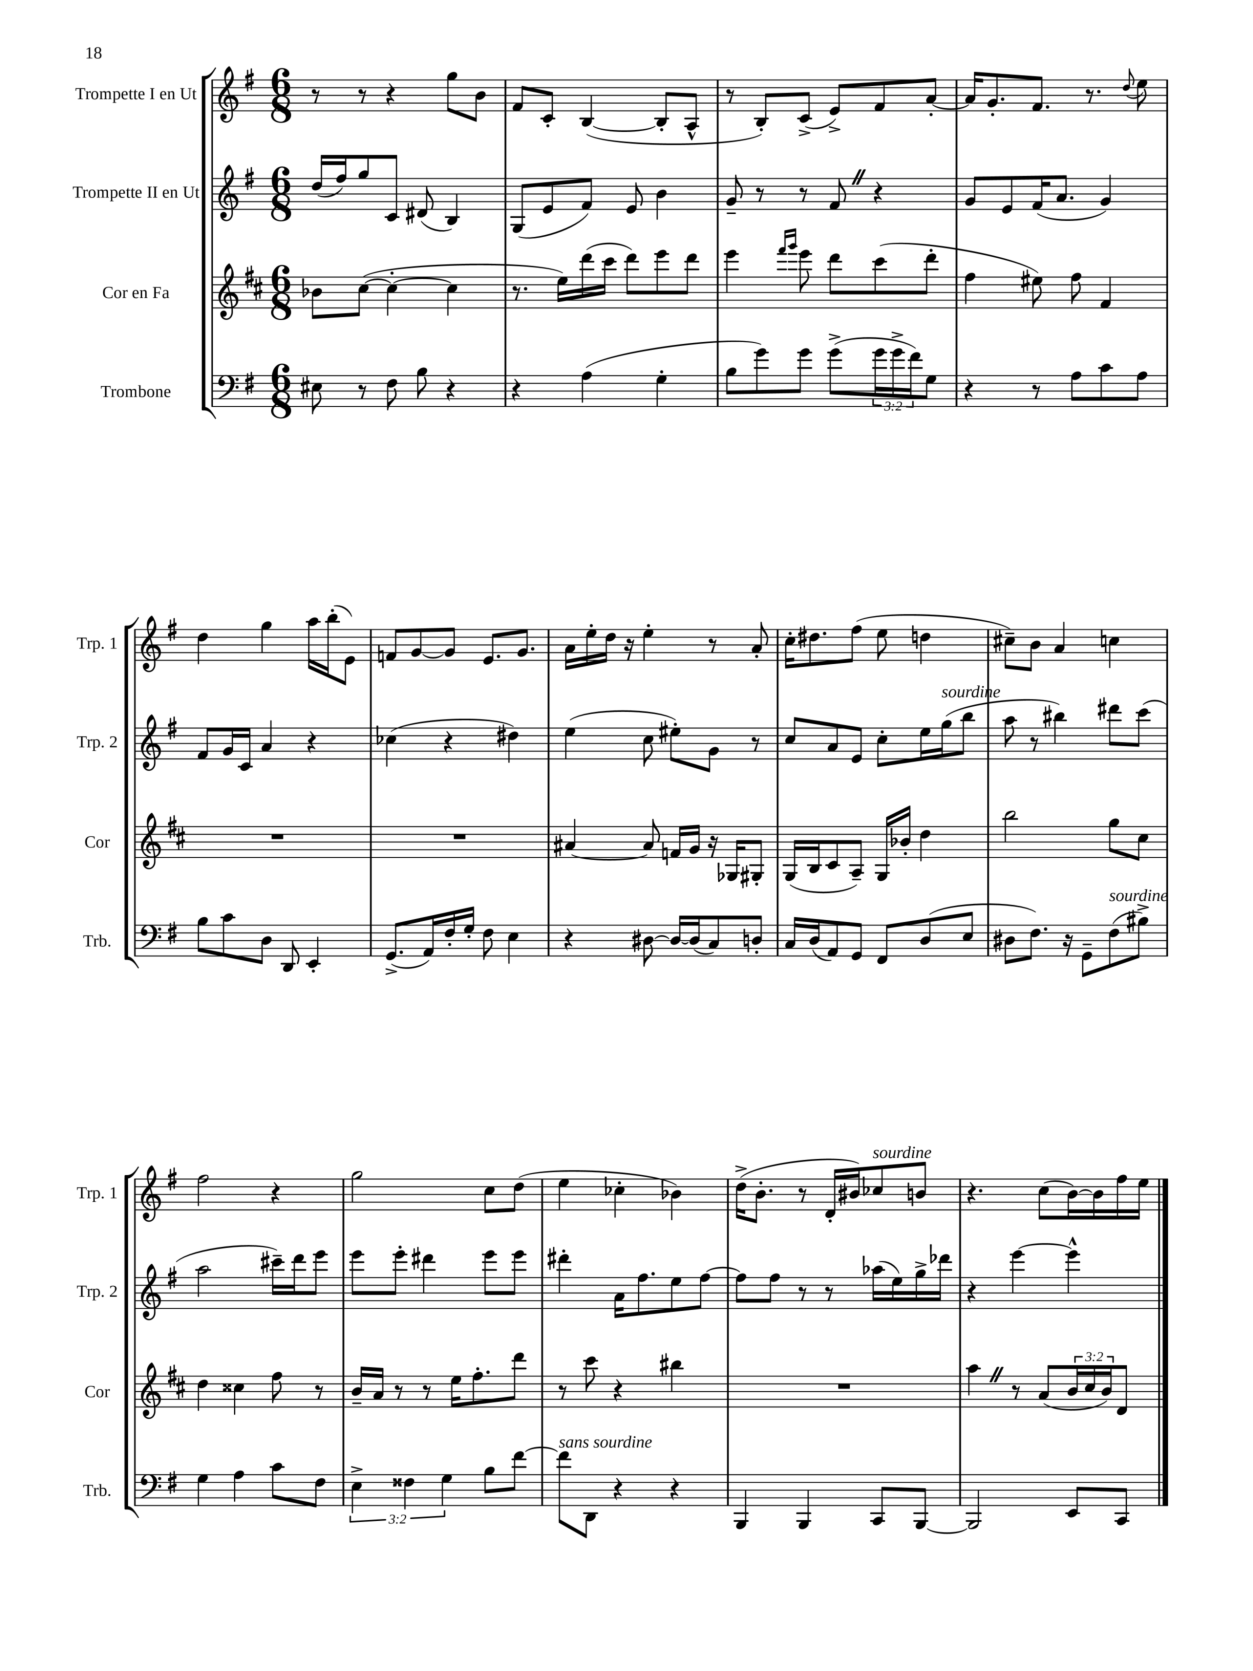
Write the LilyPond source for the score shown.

<<
\new StaffGroup <<
\new Staff = "s0" \with { instrumentName = "Trompette I en Ut" shortInstrumentName = "Trp. 1" } {
    \clef treble \key g \major \numericTimeSignature \time 6/8
    r8 r8 r4 g''8 b'8 |
    fis'8 c'8-. b4~( b8-. a8-^ |
    r8 b8-.) c'8->( e'8->) fis'8 a'8~-. |
    a'16 g'8.-. fis'8. r8. \appoggiatura { d''8 } e''8 |
    d''4 g''4 a''16 b''16-.( e'8) |
    f'8 g'8~ g'8 e'8. g'8. |
    a'16 e''16-. d''16 r16 e''4-. r8 a'8-. |
    c''16-. dis''8. fis''8( e''8 d''4 |
    cis''8--) b'8 a'4 c''4 |
    fis''2 r4 |
    g''2 c''8 d''8( |
    e''4 ces''4-. bes'4) |
    d''16->( b'8.-. r8 d'16-. bis'16) ces''8^\markup { \italic "sourdine" } b'8 |
    r4. c''8( b'16~) b'16 fis''16 e''16 \bar "|." |
}
\new Staff = "s1" \with { instrumentName = "Trompette II en Ut" shortInstrumentName = "Trp. 2" } {
    \clef treble \key g \major \numericTimeSignature \time 6/8
    d''16( fis''16) g''8 c'8 dis'8( b4) |
    g8( e'8 fis'8) e'8 b'4 |
    g'8-- r8 r8 fis'8 \once \override BreathingSign.text = \markup { \musicglyph "scripts.caesura.straight" } \breathe r4 |
    g'8 e'8 fis'16( a'8. g'4) |
    fis'8 g'16 c'16 a'4 r4 |
    ces''4( r4 dis''4) |
    e''4( c''8 eis''8-.) g'8 r8 |
    c''8 a'8 e'8 c''8-. e''16 g''16^\markup { \italic "sourdine" }( b''8 |
    a''8 r8 bis''4) dis'''8 c'''8( |
    a''2 cis'''16--) d'''16 e'''8 |
    e'''8 e'''8-. dis'''4 e'''8 e'''8 |
    dis'''4-. a'16 fis''8. e''8 fis''8~ |
    fis''8 fis''8 r8 r8 aes''16( e''16) g''16-> des'''16 |
    r4 e'''4~ e'''4-^ \bar "|." |
}
\new Staff = "s2" \with { instrumentName = "Cor en Fa" shortInstrumentName = "Cor" } {
    \clef treble \key d \major \numericTimeSignature \time 6/8 \override Staff.TupletNumber.text = #tuplet-number::calc-fraction-text
    bes'8 cis''8~( cis''4~-. cis''4 |
    r8. e''16) d'''16( cis'''16 d'''8) e'''8 d'''8 |
    e'''4 \grace { fis'''16 g'''16 } e'''8 d'''8 cis'''8( d'''8-. |
    fis''4 eis''8) fis''8 fis'4 |
    R2. |
    R2. |
    ais'4~ ais'8 f'16 g'16 r16 ges16 gis8-. |
    g16( b16 cis'8 a8--) g16 bes'16-. d''4 |
    b''2 g''8 cis''8 |
    d''4 cisis''4 fis''8 r8 |
    b'16-- a'16 r8 r8 e''16 fis''8.-. d'''8 |
    r8 cis'''8 r4 bis''4 |
    R2. |
    a''4 \once \override BreathingSign.text = \markup { \musicglyph "scripts.caesura.straight" } \breathe r8 a'8( \tuplet 3/2 { b'16 cis''16 b'16) } d'8 \bar "|." |
}
\new Staff = "s3" \with { instrumentName = "Trombone" shortInstrumentName = "Trb." } {
    \clef bass \key g \major \numericTimeSignature \time 6/8 \override Staff.TupletNumber.text = #tuplet-number::calc-fraction-text
    eis8 r8 fis8 b8 r4 |
    r4 a4( g4-. |
    b8 g'8) g'8 g'8->( \tuplet 3/2 { g'16 g'16-> fis'16) } g8 |
    r4 r8 a8 c'8 a8 |
    b8 c'8 d8 d,8 e,4-. |
    g,8.->( a,16) fis16-. g16-. fis8 e4 |
    r4 dis8~ dis16~ dis16( c8) d8-. |
    c16 d16( a,8) g,8 fis,8 d8( e8 |
    dis8 fis8.) r16 g,8-- fis8^\markup { \italic "sourdine" }( bis8->) |
    g4 a4 c'8 fis8 |
    \tuplet 3/2 { e4-> fisis4 g4 } b8 fis'8~ |
    fis'8^\markup { \italic "sans sourdine" } d,8 r4 r4 |
    b,,4 b,,4 c,8 b,,8~ |
    b,,2 e,8 c,8 \bar "|." |
}
>>
>>
\layout { \context { \Score \remove "Bar_number_engraver" } }
